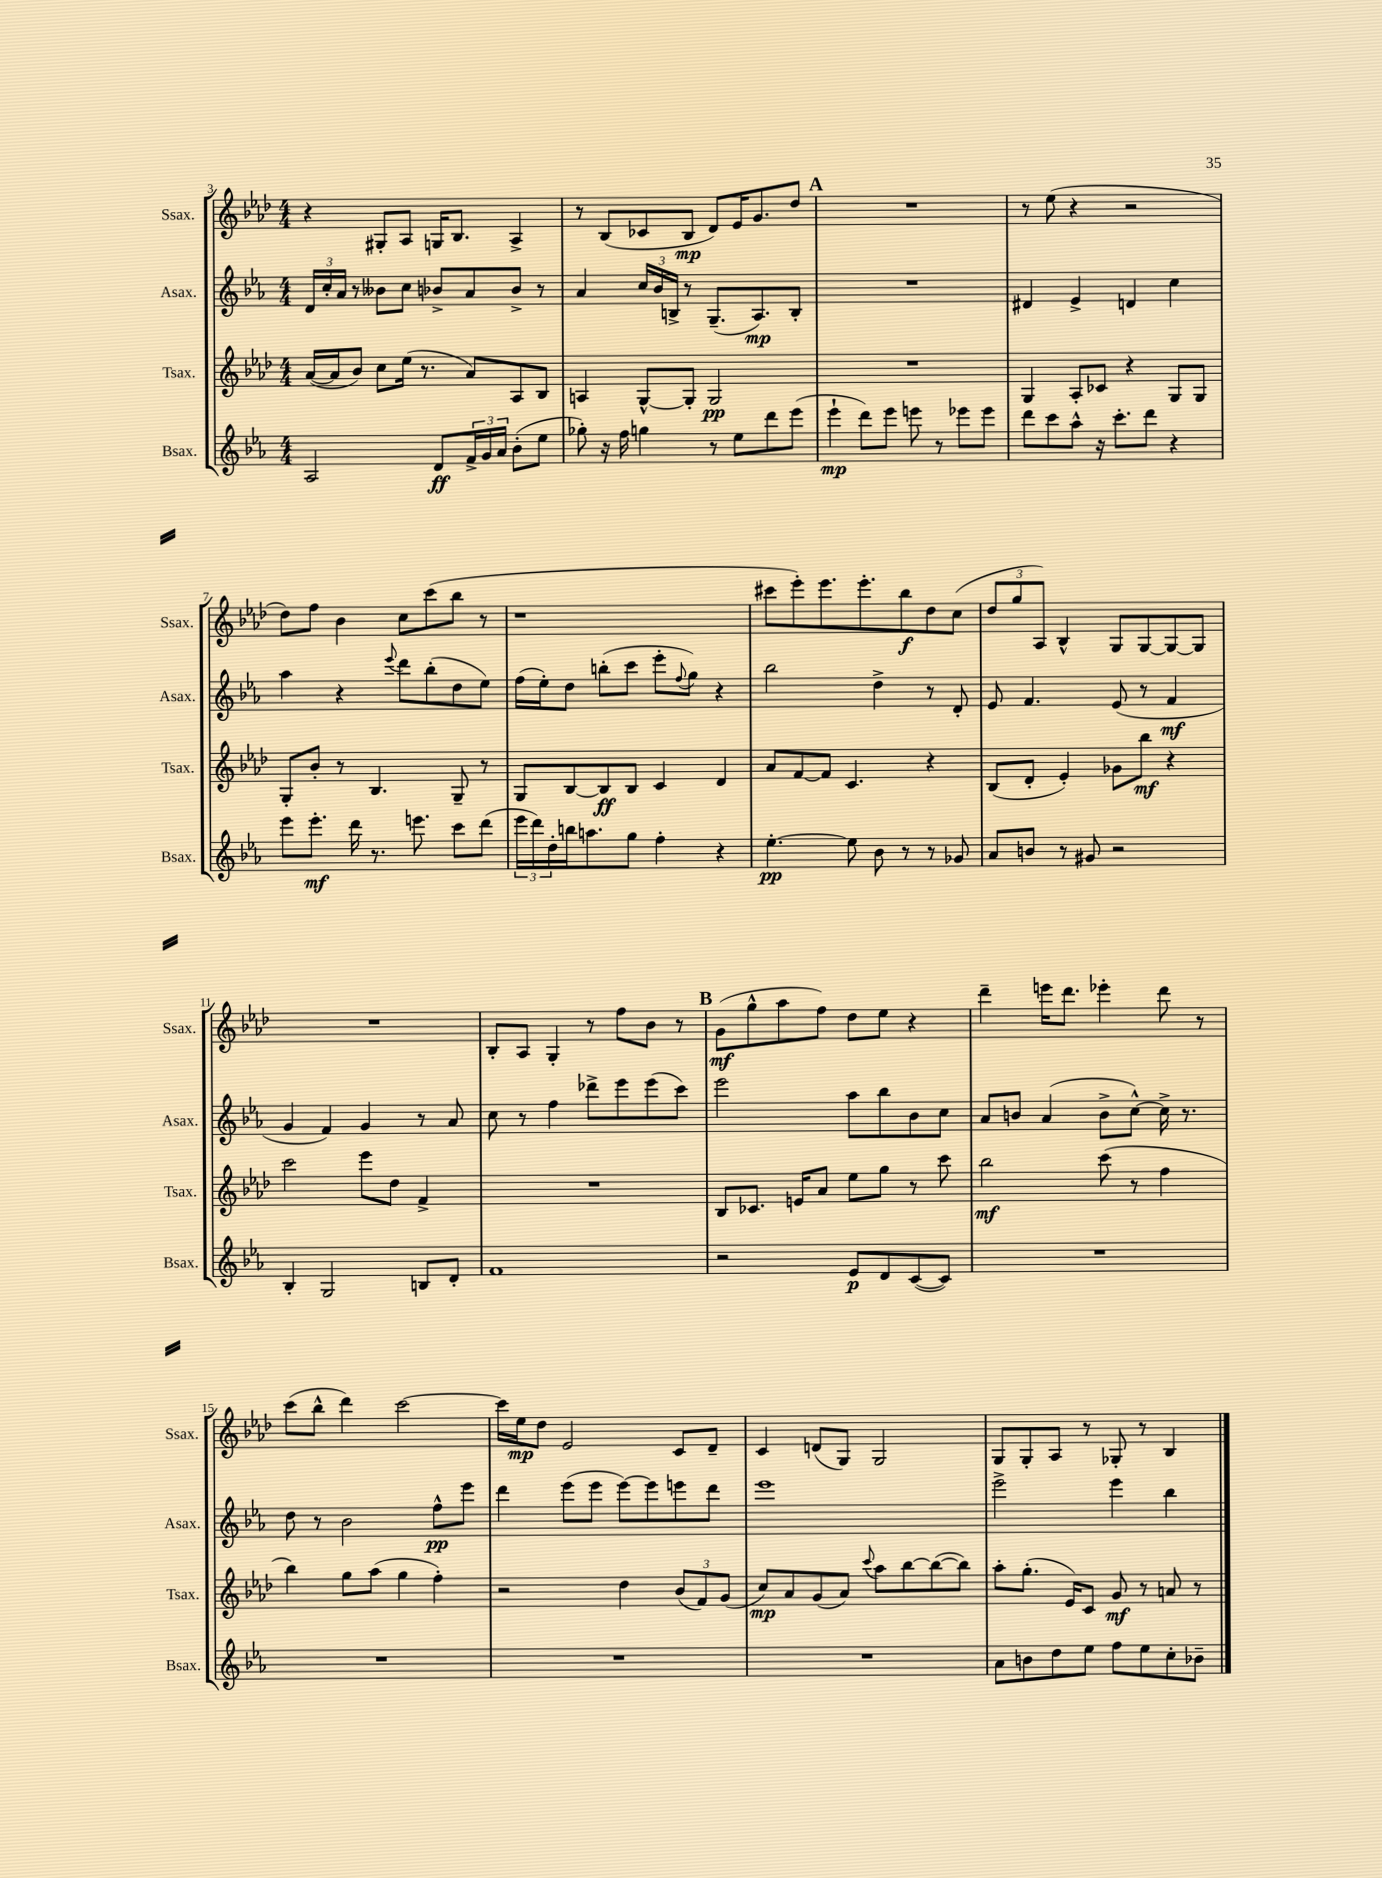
<<
\new StaffGroup <<
\new Staff = "s0" \with { instrumentName = "Ssax." shortInstrumentName = "Ssax." } {
    \clef treble \key aes \major \numericTimeSignature \time 4/4
    r4 gis8-. aes8 g16 bes8. aes4-> |
    r8 bes8( ces'8 bes8\mp des'8) ees'16 g'8. des''8 |
    \mark \markup { \bold "A" } R1 |
    r8 ees''8( r4 r2 |
    des''8) f''8 bes'4 c''8 c'''8( bes''8 r8 |
    r1 |
    cis'''8 ees'''8-.) ees'''8. ees'''8.-. bes''8\f des''8 c''8( |
    \tuplet 3/2 { des''8 g''8 aes8) } bes4-^ g8 g8~ g8~ g8 |
    R1 |
    bes8-. aes8 g4-. r8 f''8 bes'8 r8 |
    \mark \markup { \bold "B" } g'8\mf( g''8-^ aes''8 f''8) des''8 ees''8 r4 |
    des'''4-- e'''16 des'''8. ees'''4-. des'''8 r8 |
    c'''8( bes''8-^ des'''4) c'''2~ |
    c'''16 ees''16\mp des''8 ees'2 c'8 des'8-- |
    c'4 d'8( g8) g2 |
    g8 g8-. aes8 r8 ges8-. r8 bes4 \bar "|." |
}
\new Staff = "s1" \with { instrumentName = "Asax." shortInstrumentName = "Asax." } {
    \clef treble \key ees \major \numericTimeSignature \time 4/4
    \tuplet 3/2 { d'16 c''16-. aes'16 } r8 beses'8 c''8 bes'8-> aes'8 bes'8-> r8 |
    aes'4 \tuplet 3/2 { c''16 bes'16 b16-> } r8 g8.--( aes8.\mp) b8-. |
    \mark \markup { \bold "A" } R1 |
    dis'4 ees'4-> d'4 c''4 |
    aes''4 r4 \appoggiatura { ees'''8 } d'''8 bes''8-.( d''8 ees''8) |
    f''16( ees''16-.) d''8 b''8-.( c'''8 ees'''8-. \appoggiatura { f''8 } g''8) r4 |
    bes''2 d''4-> r8 d'8-. |
    ees'8 f'4. ees'8( r8 f'4\mf |
    g'4 f'4) g'4 r8 aes'8 |
    c''8 r8 f''4 des'''8-> ees'''8 ees'''8( c'''8) |
    \mark \markup { \bold "B" } ees'''2 aes''8 bes''8 bes'8 c''8 |
    aes'8 b'8 aes'4( b'8-> c''8~-^) c''16-> r8. |
    d''8 r8 bes'2 f''8-^\pp ees'''8 |
    d'''4 ees'''8( ees'''8 ees'''8~) ees'''8 e'''8 d'''8 |
    ees'''1 |
    ees'''2-> ees'''4 bes''4 \bar "|." |
}
\new Staff = "s2" \with { instrumentName = "Tsax." shortInstrumentName = "Tsax." } {
    \clef treble \key aes \major \numericTimeSignature \time 4/4
    aes'16~( aes'16 bes'8) c''8 ees''16( r8. aes'8) aes8 bes8 |
    a4 g8~-^ g8-. g2\pp |
    \mark \markup { \bold "A" } R1 |
    g4 aes8-. ces'8 r4 g8 g8 |
    g8-. bes'8-. r8 bes4. g8-- r8 |
    g8 bes8~ bes8\ff bes8 c'4 des'4 |
    aes'8 f'8~ f'8 c'4. r4 |
    bes8( des'8-. ees'4-.) ges'8 bes''8\mf r4 |
    c'''2 ees'''8 des''8 f'4-> |
    R1 |
    \mark \markup { \bold "B" } bes8 ces'8. e'16 aes'8 ees''8 g''8 r8 c'''8 |
    bes''2\mf c'''8( r8 f''4 |
    bes''4) g''8 aes''8( g''4 f''4-.) |
    r2 des''4 \tuplet 3/2 { bes'8( f'8) g'8( } |
    c''8\mp) aes'8 g'8( aes'8) \appoggiatura { c'''8 } aes''8 bes''8~ bes''8~( bes''8) |
    aes''8-. g''8.-.( ees'16) c'8 g'8\mf r8 a'8 r8 \bar "|." |
}
\new Staff = "s3" \with { instrumentName = "Bsax." shortInstrumentName = "Bsax." } {
    \clef treble \key ees \major \numericTimeSignature \time 4/4
    aes2 d'8\ff \tuplet 3/2 { f'16-> g'16 aes'16 } bes'8-.( ees''8 |
    ges''8-.) r16 f''16 g''4 r8 ees''8 d'''8 ees'''8( |
    \mark \markup { \bold "A" } ees'''4-!\mp d'''8) ees'''8 e'''8 r8 ees'''8 ees'''8 |
    d'''8 c'''8 aes''8-^ r16 c'''8.-. d'''8 r4 |
    ees'''8 ees'''8.-.\mf d'''16 r8. e'''8. c'''8 d'''8( |
    \tuplet 3/2 { ees'''16 d'''16) d''16-. } b''16 a''8. g''8 f''4-. r4 |
    ees''4.~-.\pp ees''8 bes'8 r8 r8 ges'8 |
    aes'8 b'8 r8 gis'8 r2 |
    bes4-. g2 b8 d'8-. |
    f'1 |
    \mark \markup { \bold "B" } r2 ees'8\p d'8 c'8~( c'8) |
    R1 |
    R1 |
    R1 |
    R1 |
    aes'8 b'8 d''8 ees''8 f''8 ees''8 c''8-. bes'8-- \bar "|." |
}
>>
>>
\layout { \context { \Score currentBarNumber = #3 } }
